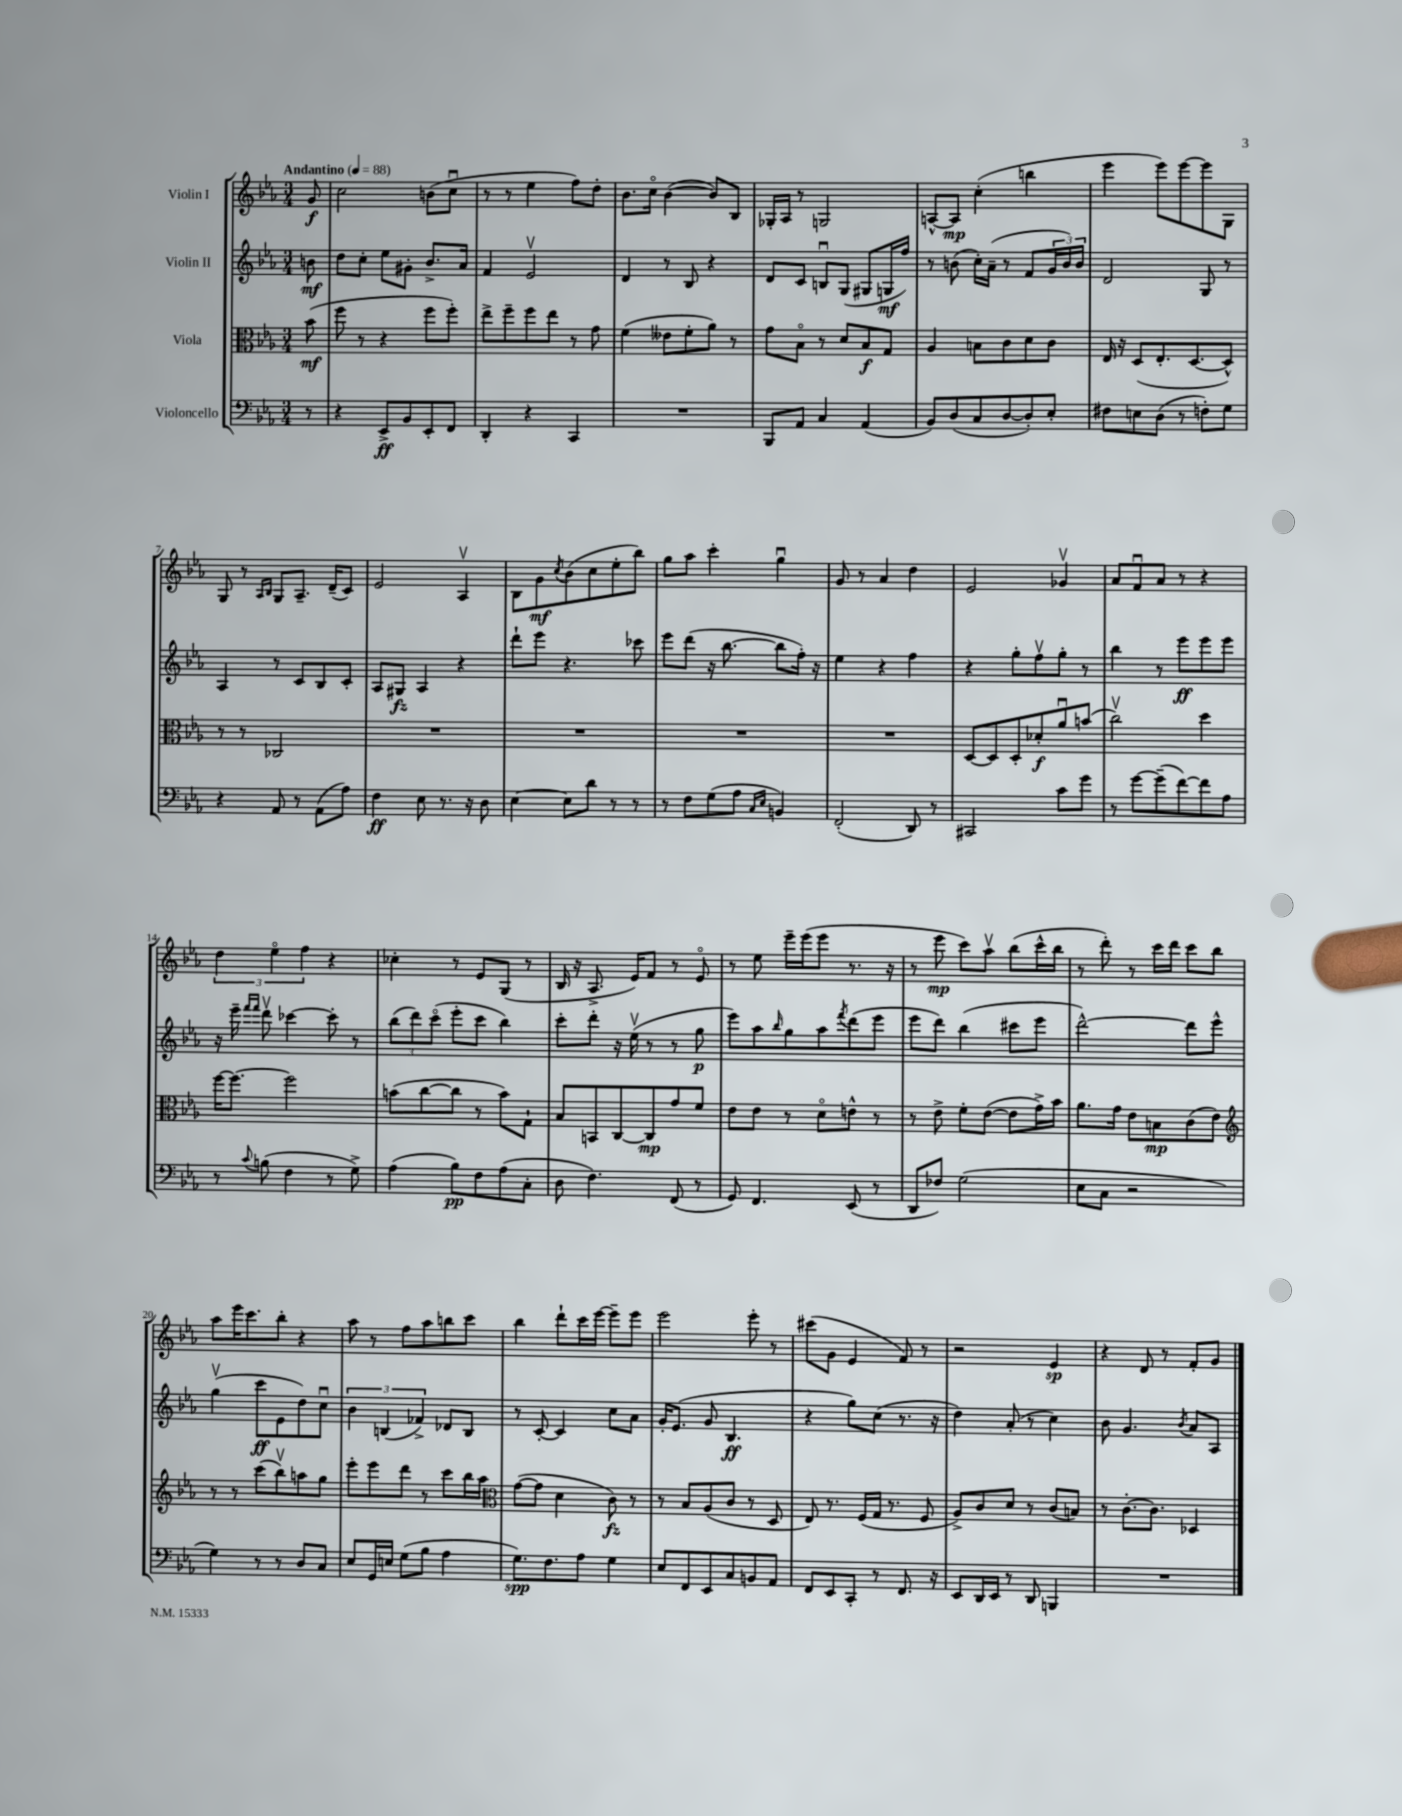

**kern	**dynam	**kern	**dynam	**kern	**dynam	**kern	**dynam
*part4	*part4	*part3	*part3	*part2	*part2	*part1	*part1
*staff4	*staff4	*staff3	*staff3	*staff2	*staff2	*staff1	*staff1
*I"Violoncello	*	*I"Viola	*	*I"Violin II	*	*I"Violin I	*
*clefF4	*	*clefC3	*	*clefG2	*	*clefG2	*
*k[b-e-a-]	*	*k[b-e-a-]	*	*k[b-e-a-]	*	*k[b-e-a-]	*
*M3/4	*	*M3/4	*	*M3/4	*	*M3/4	*
*MM88	*	*MM88	*	*MM88	*	*MM88	*
=	=	=	=	=	=	=	=
!	!	!	!	!	!	!LO:TX:a:B:t=Andantino	!
8r	.	(8b-\	mf	8bn\	mf	8g/	f
=1	=1	=1	=1	=1	=1	=1	=1
4r	.	8ff\	.	8dd\L	.	2cc\	.
.	.	8r	.	8cc'\J	.	.	.
8EE-^/L	ff	4r	.	8ee-\L	.	.	.
8BB-/	.	.	.	8g#X'\J	.	.	.
8EE-'/	.	8ff\L	.	8.b-^/L	.	(8bn\L	.
8FF/J	.	8ff'\J)	.	.	.	8ccu\J	.
.	.	.	.	16a-/Jk	.	.	.
=2	=2	=2	=2	=2	=2	=2	=2
4DD'/	.	8ee-^\L	.	4f/	.	8r	.
.	.	8ff~\	.	.	.	8r	.
4r	.	8ff\	.	2e-v/	.	4ee-\	.
.	.	8ee-\J	.	.	.	.	.
4CC/	.	8r	.	.	.	8ff\L)	.
.	.	8g\	.	.	.	8dd'\J	.
=3	=3	=3	=3	=3	=3	=3	=3
2.r	.	(4f\	.	4d/	.	8.b-\L	.
.	.	.	.	.	.	16cc\Jk	.
.	.	8e--X\L	.	8r	.	([4b-\	.
.	.	8f'\	.	8B-/	.	.	.
.	.	8a-\J)	.	4r	.	8b-/L])	.
.	.	8r	.	.	.	8B-/J	.
=4	=4	=4	=4	=4	=4	=4	=4
8BBB-/L	.	8g\L	.	8d/L	.	16G-X'/LL	.
.	.	.	.	.	.	16A-/JJ	.
8AA-/J	.	8B-\J	.	8c/J	.	8r	.
4C/	.	8r	.	8Bnu/L	.	2Gn/	.
.	.	8d/L	.	(8G/J	.	.	.
(4AA-/	.	8B-/	f	8G#X/L	.	.	.
.	.	8G/J	.	16Gn/L	mf	.	.
.	.	.	.	16ff/JJ)	.	.	.
=5	=5	=5	=5	=5	=5	=5	=5
8BB-/L)	.	4A-/	.	8r	.	[8An^^/L	.
(8D/	.	.	.	(8bn\	.	8A/J]	mp
8C/	.	8Bn\L	.	16cc'\LL)	.	(4cc'\	.
.	.	.	.	(16a-~\JJ	.	.	.
[8D/	.	8c\	.	8r	.	.	.
8D'/])	.	8d\	.	8f/L	.	4bbn\	.
8E-'/J	.	8c\J	.	24g/L	.	.	.
.	.	.	.	24b/)	.	.	.
.	.	.	.	24b/JJ	.	.	.
=6	=6	=6	=6	=6	=6	=6	=6
8F#X\L	.	16E-/	.	2d/	.	4eee-\	.
.	.	16r	.	.	.	.	.
8En\	.	(8D/L	.	.	.	.	.
(8D\J	.	8.E-'/	.	.	.	8eee-\L)	.
8r	.	.	.	.	.	[8eee-\	.
.	.	[8.D/	.	.	.	.	.
8Fn'\L)	.	.	.	8G/	.	8eee-\]	.
8G\J	.	8D^^/J])	.	8r	.	8G\J	.
!!LO:LB:g=z
=7	=7	=7	=7	=7	=7	=7	=7
4r	.	8r	.	4A-/	.	8G/	.
.	.	8r	.	.	.	8r	.
.	.	.	.	.	.	16qqA-/LL	.
.	.	.	.	.	.	16qqB-/JJ	.
8AA-/	.	2C-X/	.	8r	.	8G/L	.
8r	.	.	.	8c/L	.	8.A-~/J	.
(8AA-\L	.	.	.	8B-/	.	.	.
.	.	.	.	.	.	(16d~/KL	.
8A-\J)	.	.	.	8c'/J	.	8c/J)	.
=8	=8	=8	=8	=8	=8	=8	=8
4F\	ff	2.r	.	8A-/L	.	2e-/	.
.	.	.	.	8G#X/J	fz	.	.
8E-\	.	.	.	4A-/	.	.	.
8.r	.	.	.	.	.	.	.
.	.	.	.	4r	.	4A-v/	.
16r	.	.	.	.	.	.	.
8D\	.	.	.	.	.	.	.
=9	=9	=9	=9	=9	=9	=9	=9
[4E-\	.	2.r	.	8ddd`\L	.	8B-\L	.
.	.	.	.	8eee-\J	.	8g\	mf
.	.	.	.	.	.	8qcc/	.
8E-\L]	.	.	.	4.r	.	(8b-\	.
8d\J	.	.	.	.	.	8cc\	.
8r	.	.	.	.	.	8ee-'\	.
8r	.	.	.	8ccc-X\	.	8bb-\J)	.
=10	=10	=10	=10	=10	=10	=10	=10
8r	.	2.r	.	8eee-\L	.	8gg\L	.
8F\L	.	.	.	(8ddd\J	.	8aa-\J	.
(8G\	.	.	.	16r	.	4ccc'\	.
.	.	.	.	[8.bb-\	.	.	.
8A-\J	.	.	.	.	.	.	.
16qqC/LL	.	.	.	.	.	.	.
16qqE-/JJ	.	.	.	.	.	.	.
4BBn/)	.	.	.	8bb-\L]	.	4ggu\	.
.	.	.	.	16ff'\Jk)	.	.	.
.	.	.	.	16r	.	.	.
=11	=11	=11	=11	=11	=11	=11	=11
(2FF'/	.	2.r	.	4ee-\	.	8g/	.
.	.	.	.	.	.	8r	.
.	.	.	.	4r	.	4a-/	.
8DD/)	.	.	.	4ff\	.	4dd\	.
8r	.	.	.	.	.	.	.
=12	=12	=12	=12	=12	=12	=12	=12
2CC#X/	.	[8D/L	.	4r	.	2e-/	.
.	.	8D/]	.	.	.	.	.
.	.	8D'/	.	8gg'\L	.	.	.
.	.	8d-X'/	f	8ffv\	.	.	.
8c\L	.	8a-u/	.	8gg'\J	.	4g-Xv/	.
8g\J	.	(8bn/J	.	8r	.	.	.
=13	=13	=13	=13	=13	=13	=13	=13
8r	.	2ccv\)	.	4bb-\	.	8a-/L	.
[8g\L	.	.	.	.	.	8fu/	.
(8g~\]	.	.	.	8r	.	8a-/J	.
[8f\)	.	.	.	8eee-\L	ff	8r	.
8f\]	.	4dd\	.	8eee-\	.	4r	.
8A-\J	.	.	.	8eee-\J	.	.	.
!!LO:LB:g=z
=14	=14	=14	=14	=14	=14	=14	=14
8r	.	[16ff\KL	.	16r	.	6dd\	.
.	.	8.ff\J_	.	16eee-~\	.	.	.
.	.	.	.	16qqfff/LL	.	.	.
8qqc/	.	.	.	16qqfff/JJ	.	.	.
(8Bn\	.	.	.	8dddv\	.	.	.
.	.	.	.	.	.	6ee-\	.
4F\	.	2ff\]	.	[4ccc-X\	.	.	.
.	.	.	.	.	.	6ff\	.
8r	.	.	.	8ccc-'\]	.	4r	.
8G^\)	.	.	.	8r	.	.	.
=15	=15	=15	=15	=15	=15	=15	=15
(4A-\	.	(8bn\L	.	(12bb-\L	.	4cc-X'\	.
.	.	.	.	12ddd\)	.	.	.
.	.	[8cc\	.	.	.	.	.
.	.	.	.	(12ccc\J	.	.	.
8B-\L)	pp	8cc\J]	.	8eee-'\L	.	8r	.
8F\	.	8r	.	8ccc\J	.	8e-/L	.
(8A-\	.	8b\L)	.	4bb-\)	.	(8G/J	.
8C'\J	.	8G`\J	.	.	.	8r	.
=16	=16	=16	=16	=16	=16	=16	=16
8D\	.	8B-/L	.	8ccc'\L	.	16B-/	.
.	.	.	.	.	.	16r	.
4.F\)	.	8BBn/	.	8ddd'\J	.	8.A-^/	.
.	.	[8C/	.	16r	.	.	.
.	.	.	.	(16ee-v\	.	16e-/KL)	.
.	.	8C/]	mp	8r	.	8f/J	.
(8FF/	.	8g/	.	8r	.	8r	.
8r	.	8f/J	.	8gg\	p	8e-/	.
=17	=17	=17	=17	=17	=17	=17	=17
8GG/)	.	8e-\L	.	8eee-\L)	.	8r	.
4.FF/	.	8e-\J	.	8aa-\	.	8ee-\	.
.	.	.	.	16qqbb-/	.	.	.
.	.	8r	.	8gg\	.	16eee-~\LL	.
.	.	.	.	.	.	(16eee-\J	.
.	.	8d\L	.	8aa-\	.	8eee-\J	.
.	.	.	.	8qfff/	.	.	.
(8EE-/	.	8en^^\J	.	(8ddd\	.	8.r	.
8r	.	8r	.	8eee-\J	.	.	.
.	.	.	.	.	.	16r	.
=18	=18	=18	=18	=18	=18	=18	=18
8DD/L	.	8r	.	8eee-\L	.	8r	.
8F-X/J)	.	8e-^\	.	8ddd\J)	.	8eee-\	mp
(2G\	.	8f'\L	.	(4bb-\	.	8ccc\L)	.
.	.	([8e-\J	.	.	.	8aa-v\J	.
.	.	8e-\L]	.	8ccc#X\L	.	(8bb-\L	.
.	.	16g^\L)	.	8eee-\J	.	16ccc^^\L	.
.	.	16b-\JJ	.	.	.	16bb-\JJ	.
=19	=19	=19	=19	=19	=19	=19	=19
8E-\L	.	8.a-\L	.	[2ddd^^\)	.	8r	.
8C\J	.	.	.	.	.	8ddd'\)	.
.	.	16g\Jk	.	.	.	.	.
2r	.	8e-\L	.	.	.	8r	.
.	.	8Bn\	mp	.	.	16ccc\LL	.
.	.	.	.	.	.	16ddd\JJ	.
.	.	(8c\	.	8ddd\L]	.	8ccc\L	.
.	.	8e-\J)	.	8eee-^^\J	.	8bb-\J	.
!!LO:LB:g=z
=20	=20	=20	=20	=20	=20	=20	=20
*	*	*clefG2	*	*	*	*	*
4G\)	.	8r	.	(4ggv\	.	8aa-\L	.
.	.	8r	.	.	.	16eee-\K	.
.	.	.	.	.	.	8.ccc\	.
8r	.	(8ccc\L	.	8ccc\L	ff	.	.
8r	.	8bb-v\)	.	8e-\	.	8bb-'\J	.
8D/L	.	8aan\	.	8dd\)	.	4r	.
8C/J	.	8gg\J	.	8ccu\J	.	.	.
=21	=21	=21	=21	=21	=21	=21	=21
8E-/L	.	8eee-'\L	.	6b-\	.	8aa-\	.
16GG/L	.	8eee-\	.	.	.	8r	.
.	.	.	.	(6Bn/	.	.	.
16En/JJ	.	.	.	.	.	.	.
(8G\L	.	8ddd\J	.	.	.	8ff\L	.
.	.	.	.	6f-X^/)	.	.	.
8B-\J	.	8r	.	.	.	8aa-\	.
4A-\	.	8ccc\L	.	8d-X/L	.	8bbn\	.
.	.	16bb-\L	.	8B/J	.	8ccc\J	.
.	.	16aa-\JJ	.	.	.	.	.
=22	=22	=22	=22	=22	=22	=22	=22
*	*	*clefC3	*	*	*	*	*
8.G\L)	spp	([8g\L	.	8r	.	4bb-\	.
.	.	8g\J]	.	[8c'/	.	.	.
8.F\	.	.	.	.	.	.	.
.	.	4d\	.	4c/]	.	8ddd`\L	.
8A-\J	.	.	.	.	.	16ccc\L	.
.	.	.	.	.	.	[16eee-\JJ	.
4G\	.	8c\)	fz	8cc\L	.	8eee-~\L]	.
.	.	8r	.	8a-\J	.	8eee-\J	.
=23	=23	=23	=23	=23	=23	=23	=23
8E-/L	.	8r	.	16g'/KL	.	2eee-\	.
.	.	.	.	(8.e-/J	.	.	.
8FF/	.	8B-/L	.	.	.	.	.
8EE-/	.	(8A-/	.	8g/	.	.	.
8C/	.	8c/J	.	4.B-/	ff	.	.
8BBn/	.	8r	.	.	.	8eee-'\	.
8AA-/J	.	8D/	.	.	.	8r	.
=24	=24	=24	=24	=24	=24	=24	=24
8FF/L	.	8E-/)	.	4r	.	(8ccc#X\L	.
8EE-/	.	8.r	.	.	.	8g\J	.
8CC'/J	.	.	.	8gg\L)	.	4e-/	.
.	.	(16F/LL	.	.	.	.	.
8r	.	16G/JJ	.	(8cc\J	.	.	.
.	.	8.r	.	.	.	.	.
8.FF/	.	.	.	8.r	.	8f/)	.
.	.	8F/	.	.	.	8r	.
16r	.	.	.	16r	.	.	.
=25	=25	=25	=25	=25	=25	=25	=25
8EE-/L	.	8A-^/L)	.	4dd\)	.	2r	.
16DD/L	.	8c/	.	.	.	.	.
16EE-/JJ	.	.	.	.	.	.	.
8r	.	8d/J	.	(8a-'/	.	.	.
8DD/	.	8r	.	8r	.	.	.
4BBBn/	.	(8c/L	.	4cc\)	.	4e-/	sp
.	.	8Bn/J)	.	.	.	.	.
=26	=26	=26	=26	=26	=26	=26	=26
2.r	.	8r	.	8b-\	.	4r	.
.	.	[8.c'\L	.	4.g/	.	.	.
.	.	.	.	.	.	8d/	.
.	.	8.c\J]	.	.	.	.	.
.	.	.	.	.	.	8r	.
.	.	.	.	8qb-/	.	.	.
.	.	4D-X/	.	8a-/L	.	8f'/L	.
.	.	.	.	8A-/J	.	8g/J	.
==	==	==	==	==	==	==	==
*-	*-	*-	*-	*-	*-	*-	*-
